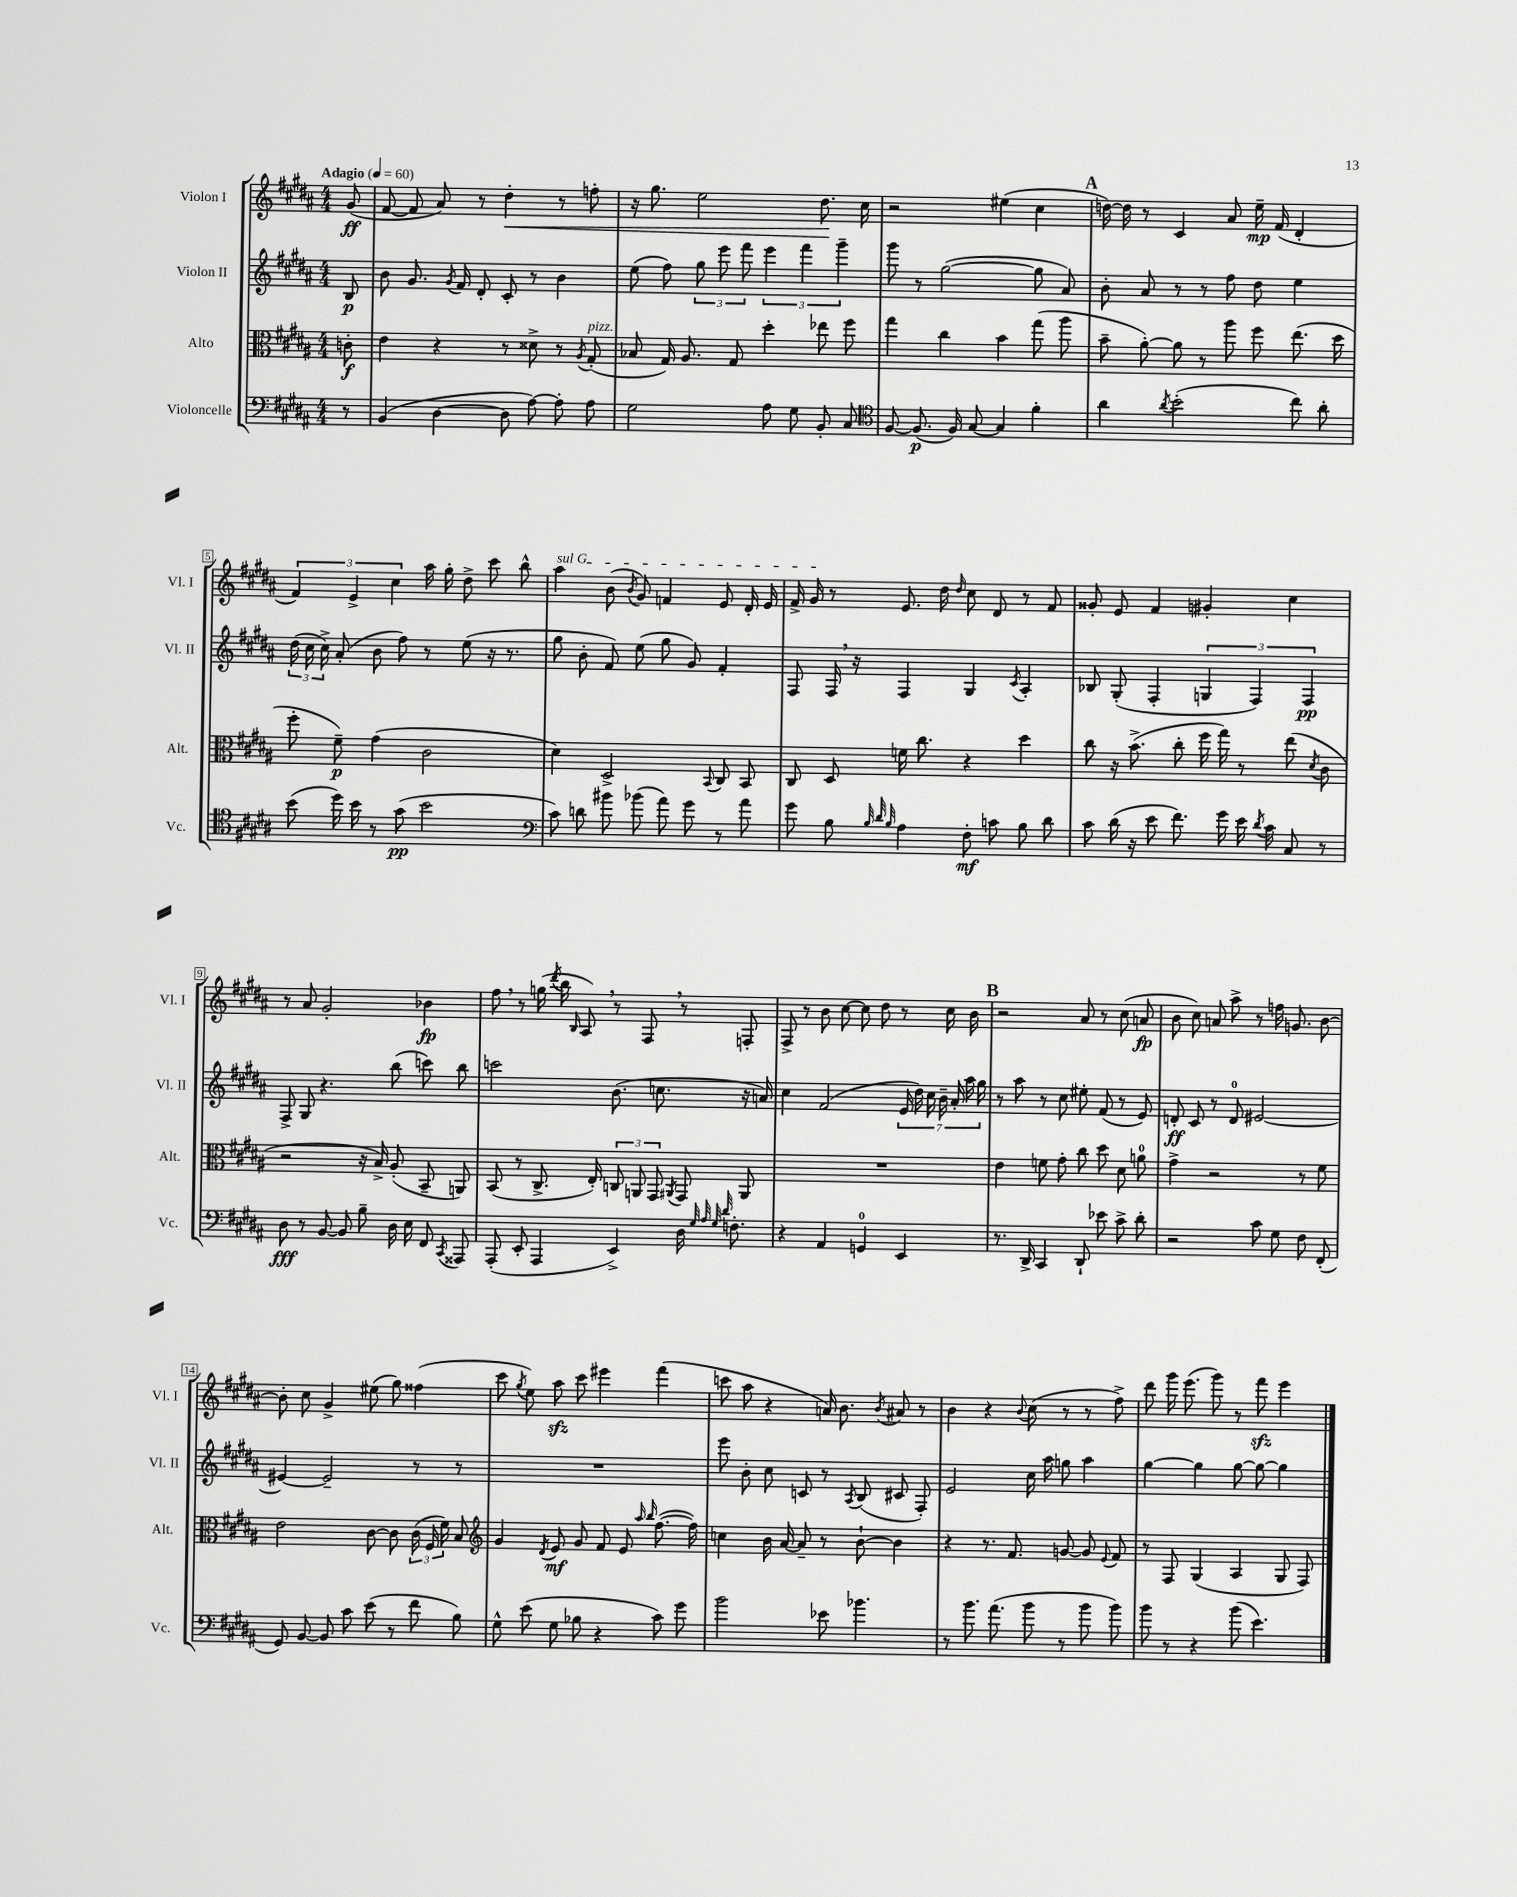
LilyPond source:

<<
\new StaffGroup <<
\new Staff = "s0" \with { instrumentName = "Violon I" shortInstrumentName = "Vl. I" } {
    \clef treble \key b \major \numericTimeSignature \time 4/4 \partial 8 \tempo "Adagio" 4 = 60
    \autoBeamOff gis'8\ff( |
    fis'8~ fis'8 ais'8) r8 dis''4-.\< r8 f''8-. |
    r16 gis''8. e''2 dis''8.\! cis''16 |
    r2 eis''4( cis''4 |
    \mark \markup { \bold "A" } d''16~) d''16 r8 cis'4 ais'8 e''16--\mp fis'16( dis'4-. |
    \tuplet 3/2 { fis'4) e'4-> cis''4 } ais''16 gis''16-. dis''8-> cis'''8 b''8-^ |
    \once \override TextSpanner.bound-details.left.text = \markup { \italic "sul G" } ais''4\startTextSpan b'8( \acciaccatura { b'8 } gis'8) f'4 e'8 dis'16-. e'16 |
    fis'16-> gis'16\stopTextSpan r8 e'8. dis''16 \grace { dis''16 } cis''8 dis'8 r8 fis'8 |
    gisis'8-. e'8 fis'4 gis'4-. cis''4 |
    r8 ais'8 gis'2-. bes'4\fp |
    fis''8 \breathe r8 g''16( \acciaccatura { dis'''8 } b''16 \grace { b16 } ais8) \breathe r8 fis8 \breathe r8 f8-. |
    fis8-> r8 b'8 cis''8~ cis''8 dis''8 r8 cis''16 b'16 |
    \mark \markup { \bold "B" } r2 ais'8 r8 cis''8( a'8\fp |
    b'8 cis''8) a'8 ais''8-> r8 f''16 g'8. b'8~ |
    b'8-. cis''8 gis'4-> eis''8( gis''8) fisis''4( |
    cis'''8 \acciaccatura { gis''8 } e''8) ais''8\sfz cis'''8 eis'''4 fis'''4( |
    c'''8 ais''8 r4 a'16) b'8. \acciaccatura { b'8 } ais'8 r8 |
    b'4 r4 \appoggiatura { b'8 } cis''8( r8 r8 fis''8->) |
    dis'''8 gis'''16 e'''8.( gis'''8) r8 fis'''8\sfz e'''4 \bar "|." |
}
\new Staff = "s1" \with { instrumentName = "Violon II" shortInstrumentName = "Vl. II" } {
    \clef treble \key b \major \numericTimeSignature \time 4/4 \partial 8
    \autoBeamOff b8\p |
    b'8 gis'8. \acciaccatura { gis'8 } fis'16 dis'8-. cis'8-. r8 b'4 |
    e''8( fis''8) \tuplet 3/2 { gis''8 e'''8 fis'''8 } \tuplet 3/2 { e'''4 fis'''4 gis'''4-- } |
    gis'''8 r8 gis''2~( gis''8 ais'8) |
    \mark \markup { \bold "A" } b'8-. ais'8 r8 r8 fis''8 dis''8 e''4 |
    \tuplet 3/2 { dis''16( cis''16 cis''16->) } ais'8-.( b'8 fis''8) r8 e''8( r16 r8. |
    gis''8 b'8-. fis'8) e''8( gis''8 gis'8) fis'4-. |
    fis8 fis16 \breathe r16 fis4 gis4 \acciaccatura { cis'8 } ais4-. |
    bes8 gis8-.( fis4-. \tuplet 3/2 { g4 fis4) fis4\pp } |
    fis8-> gis8 r4. b''8( c'''8) b''8 |
    c'''2 b'8.( c''8. r16 a'16) |
    cis''4 fis'2( \tuplet 7/4 { e'16 dis''16) cis''16 b'16-- ais'16-. ais''16 gis''16 } |
    \mark \markup { \bold "B" } r8 ais''8 r8 cis''8 eis''8-. fis'8( r8 e'8) |
    d'8-.\ff cis'8 r8 d'8-0 eis'2~ |
    eis'4~ eis'2-- r8 r8 |
    R1 |
    e'''8 b'8-. cis''8 c'8 r8 \acciaccatura { ais8 } b8( cis'8 fis8-.) |
    e'2 cis''16 ais''16 g''8 ais''4 |
    gis''4~ gis''4 gis''8~ gis''8~ gis''4 \bar "|." |
}
\new Staff = "s2" \with { instrumentName = "Alto" shortInstrumentName = "Alt." } {
    \clef alto \key b \major \numericTimeSignature \time 4/4 \partial 8
    \autoBeamOff c'8-.\f |
    e'4 r4 r8 disis'8-> r8 \acciaccatura { ais8 } gis8-.^\markup { \italic "pizz." }( |
    bes8 gis16) ais8. gis8 dis''4-. ees''8 fis''8 |
    gis''4 cis''4 b'4 gis''8( ais''8 |
    \mark \markup { \bold "A" } b'8-- ais'8~-.) ais'8 r8 ais''8 fis''8 e''8.( dis''16 |
    fis''8-. fis'8--\p) gis'4( cis'2 |
    dis'4) dis2-> \appoggiatura { b,8 } cis8 b,8 |
    cis8 dis8 f'16 cis''8. r4 dis''4 |
    cis''8 r16 b'8.->( cis''8-. fis''16 gis''16) r8 e''8( \acciaccatura { dis'8 } cis'8 |
    r2 r16 b16->) ais8-.( b,8-- a,8) |
    b,8( r8 cis8.-> e16-.) \tuplet 3/2 { c8 a,8 gis,8 } \acciaccatura { ais,8 } gis,8 ais,8 |
    R1 |
    \mark \markup { \bold "B" } e'4 f'8 gis'8-. cis''8 dis''8 dis'8 a'8-0 |
    gis'4-> r2 r8 fis'8 |
    e'2 cis'8~ cis'8 \tuplet 3/2 { cis'16( fis16 fis'16) } b8 |
    \clef treble gis'4 \acciaccatura { dis'8 } e'8\mf gis'8 fis'8 e'8 \grace { ais''16 b''16 } fis''8.~( fis''16) |
    c''4 b'16 ais'16~ ais'8-- r8 b'8~-! b'4 |
    r4 r8. fis'8. g'8~ g'8 \appoggiatura { e'8 } fis'8 |
    r8 fis8 gis4( ais4 gis8 fis8) \bar "|." |
}
\new Staff = "s3" \with { instrumentName = "Violoncelle" shortInstrumentName = "Vc." } {
    \clef bass \key b \major \numericTimeSignature \time 4/4 \partial 8
    \autoBeamOff r8 |
    b,4( dis4~ dis8 ais8~) ais8-. ais8 |
    gis2 ais8 gis8 b,8-. cis8 |
    \clef tenor fis8~ fis8.\p( fis16) gis8~ gis4 fis'4-. |
    \mark \markup { \bold "A" } ais'4 \acciaccatura { ais'8 } b'2-.( cis''8) ais'8-. |
    b'8( dis''16) b'16 r8 gis'8\pp( b'2 |
    \clef bass cis'8) d'8 bis'8 bes'8( ais'8) gis'8 r8 ais'8 |
    gis'8 b8 \grace { b32 dis'32 b32 } ais4 fis8-.\mf c'8 b8 dis'8 |
    cis'8 dis'16( r16 e'8 fis'8.) gis'16 e'16 \acciaccatura { dis'8 } cis'16 cis8 r8 |
    dis8\fff r8 b,8~ b,8 b8-- dis16 e16 fis,8 \acciaccatura { cis,8 } aisis,,8 |
    ais,,8-.( e,8-. ais,,4 e,4->) dis16 \grace { gis32 ais32 gis32 dis'32 } f8.-. |
    r4 ais,4 g,4-0 e,4 |
    \mark \markup { \bold "B" } r8. dis,16-> cis,4 dis,8-! ees'8 cis'8-> dis'8-. |
    r2 cis'8 gis8 fis8 fis,8-.( |
    gis,8) b,8~ b,8 cis'8 e'8( r8 fis'8 b8) |
    gis8-^ e'8( gis8 bes8 r4 cis'8) gis'8 |
    b'2 ees'8 bes'4. |
    r8 b'8. ais'8.( b'8 r8 b'8 b'8) |
    b'8 r8 r4 b'8( e'4.) \bar "|." |
}
>>
>>
\layout { \context { \Score \override BarNumber.stencil = #(make-stencil-boxer 0.1 0.3 ly:text-interface::print) } }
